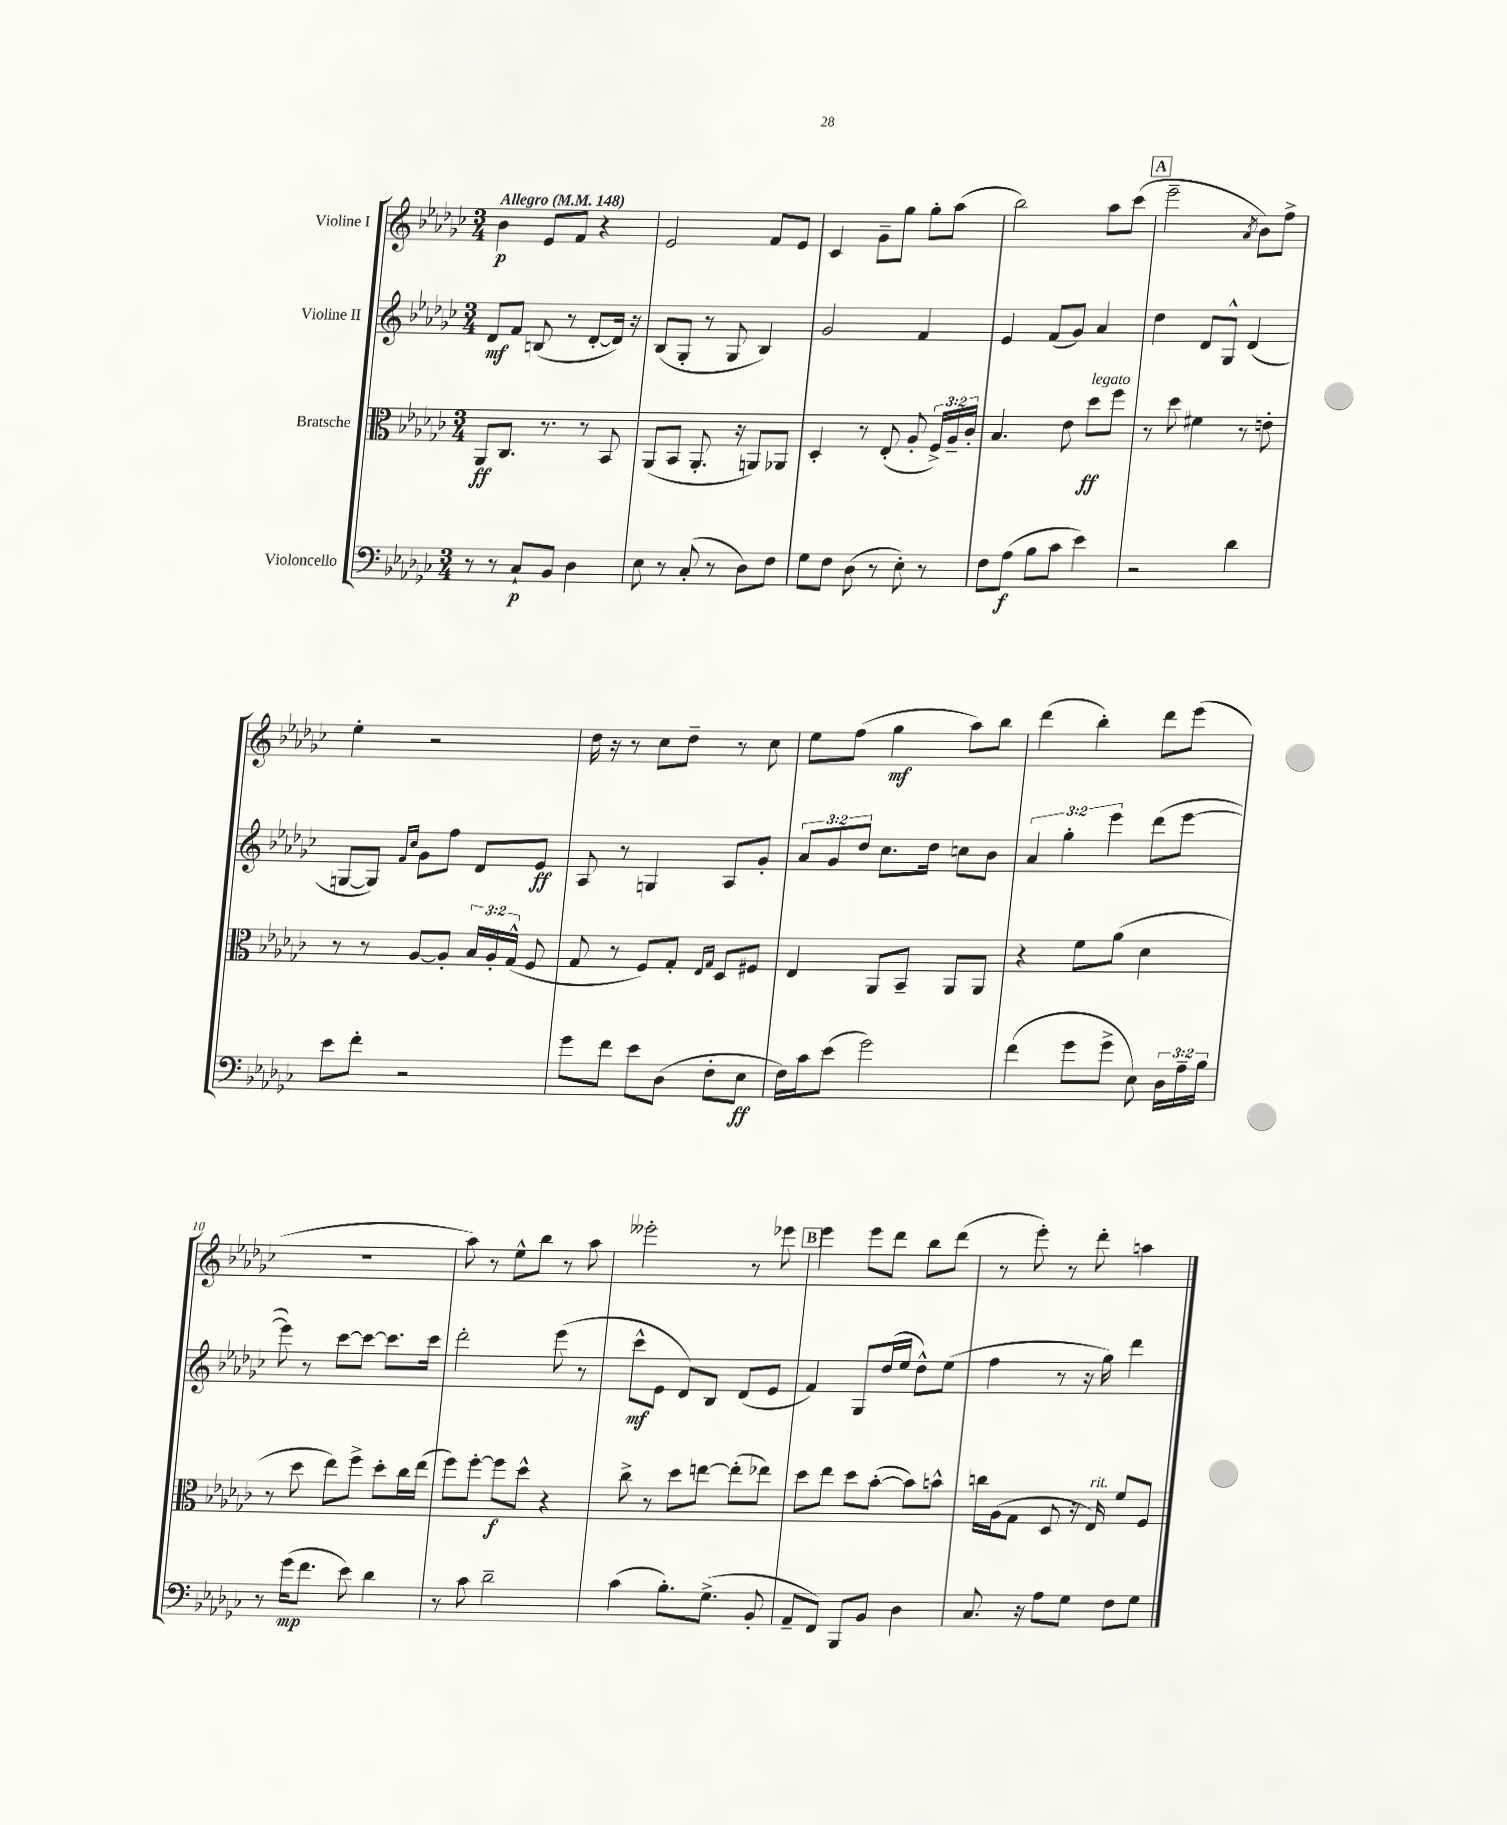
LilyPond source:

<<
\new StaffGroup <<
\new Staff = "s0" \with { instrumentName = "Violine I" } {
    \clef treble \key ges \major \numericTimeSignature \time 3/4 \tempo "Allegro" 4 = 148
    \autoBeamOff bes'4\p ees'8[ f'8] r4 |
    ees'2 f'8[ ees'8] |
    ces'4 ges'8[-- ges''8] ges''8[-. aes''8]( |
    bes''2) aes''8[ ces'''8]( |
    \mark \markup { \box "A" } ees'''2-- \acciaccatura { aes'8 } bes'8[) f''8]-> |
    ees''4-. r2 |
    des''16 r16 r8 ces''8[ des''8]-- r8 ces''8 |
    ees''8[ f''8]( ges''4\mf aes''8[) bes''8] |
    des'''4( bes''4-.) des'''8[ ees'''8]( |
    R2. |
    aes''8) r8 ees''8[-^ bes''8] r8 aes''8 |
    eeses'''2-. r8 ees'''8 |
    \mark \markup { \box "B" } ees'''4 ees'''8[ des'''8] bes''8[ des'''8]( |
    r8 ees'''8-.) r8 des'''8-. a''4 \bar "|." |
}
\new Staff = "s1" \with { instrumentName = "Violine II" } {
    \clef treble \key ges \major \numericTimeSignature \time 3/4 \override Staff.TupletNumber.text = #tuplet-number::calc-fraction-text
    \autoBeamOff des'8[\mf f'8] b8( r8 des'8[~-. des'16]) r16 |
    bes8[( ges8]-. r8 ges8 bes4) |
    ges'2 f'4 |
    ees'4 f'8[( ges'8]) aes'4 |
    \mark \markup { \box "A" } des''4 des'8[ ges8]-^ des'4( |
    g8[~ g8]) \grace { f'16[ ces''16] } ges'8[ f''8] des'8[ ees'8]\ff |
    aes8 r8 g4 aes8[ ges'8]-. |
    \tuplet 3/2 { aes'8[ ges'8 des''8] } ces''8.[ des''16] c''8[ bes'8] |
    \tuplet 3/2 { aes'4 ges''4-. ees'''4 } des'''8[( ees'''8]~ |
    ees'''8) r8 ces'''8[~ ces'''8]~ ces'''8.[ ces'''16] |
    des'''2-. ees'''8( r8 |
    ces'''8[-^\mf ees'8] des'8[) bes8] des'8[( ees'8] |
    \mark \markup { \box "B" } f'4) ges8[ des''16( ees''16] des''8[-^) ees''8]( |
    f''4 r8 r16 ges''16) des'''4 \bar "|." |
}
\new Staff = "s2" \with { instrumentName = "Bratsche" } {
    \clef alto \key ges \major \numericTimeSignature \time 3/4 \override Staff.TupletNumber.text = #tuplet-number::calc-fraction-text
    \autoBeamOff aes,8[\ff ces8.] r8. r8 bes,8 |
    aes,8[( bes,8] aes,8.-. r16 a,8[) aes,8] |
    des4-. r8 ees8-.( aes8-. \tuplet 3/2 { f16[->) aes16-- ces'16]-. } |
    bes4. ees'8 des''8[\ff^\markup { \italic "legato" } f''8] |
    \mark \markup { \box "A" } r8 des''8 fis'4 r8 e'8-. |
    r8 r8 aes8[~ aes8]-. \tuplet 3/2 { bes16[ aes16-. ges16]-^( } f8 |
    ges8 r8 f8[) ges8]-. \grace { ees16[ ges16] } des8[ fis8] |
    ees4 aes,8[ bes,8]-- aes,8[ aes,8] |
    r4 f'8[ aes'8]( des'4 |
    r8 des''8 ees''8[) f''8]-> des''8[-. ces''16 ees''16]( |
    f''8[) f''8]~-. f''8[\f des''8]-^ r4 |
    ces''8-> r8 des''8[ e''8]~ e''8[-.( ees''8]) |
    \mark \markup { \box "B" } des''8[ ees''8] des''8[ bes'8]~-.( bes'8[) b'8]-^ |
    c''16[ aes16( ges8] des8 r16 ees16^\markup { \italic "rit." }) f'8[ f8] \bar "|." |
}
\new Staff = "s3" \with { instrumentName = "Violoncello" } {
    \clef bass \key ges \major \numericTimeSignature \time 3/4 \override Staff.TupletNumber.text = #tuplet-number::calc-fraction-text
    \autoBeamOff r8 r8 ces8[-!\p bes,8] des4 |
    ees8 r8 ces8-.( r8 des8[) f8] |
    ges8[ f8] des8( r8 ees8-.) r8 |
    f8[ aes8]\f( bes8[ ces'8] ees'4) |
    \mark \markup { \box "A" } r2 des'4 |
    ees'8[ f'8]-. r2 |
    ges'8[ f'8] ees'8[ des8]( f8[-. ees8]\ff |
    f16[) ces'16 ees'8]( ges'2) |
    f'4( ges'8[ ges'8]-> ees8) \tuplet 3/2 { des16[ aes16-- bes16] } |
    r8 ges'16[\mp( f'8.] ees'8) des'4 |
    r8 ces'8 des'2-- |
    ces'4( bes8.[-.) ges8.]->( bes,8-. |
    \mark \markup { \box "B" } aes,8[-- f,8]) bes,,8[ bes,8] des4 |
    ces8. r16 aes8[ ges8] f8[ ges8] \bar "|." |
}
>>
>>
\layout { \context { \Score \override BarNumber.break-visibility = ##(#f #t #t) barNumberVisibility = #(every-nth-bar-number-visible 5) } }
